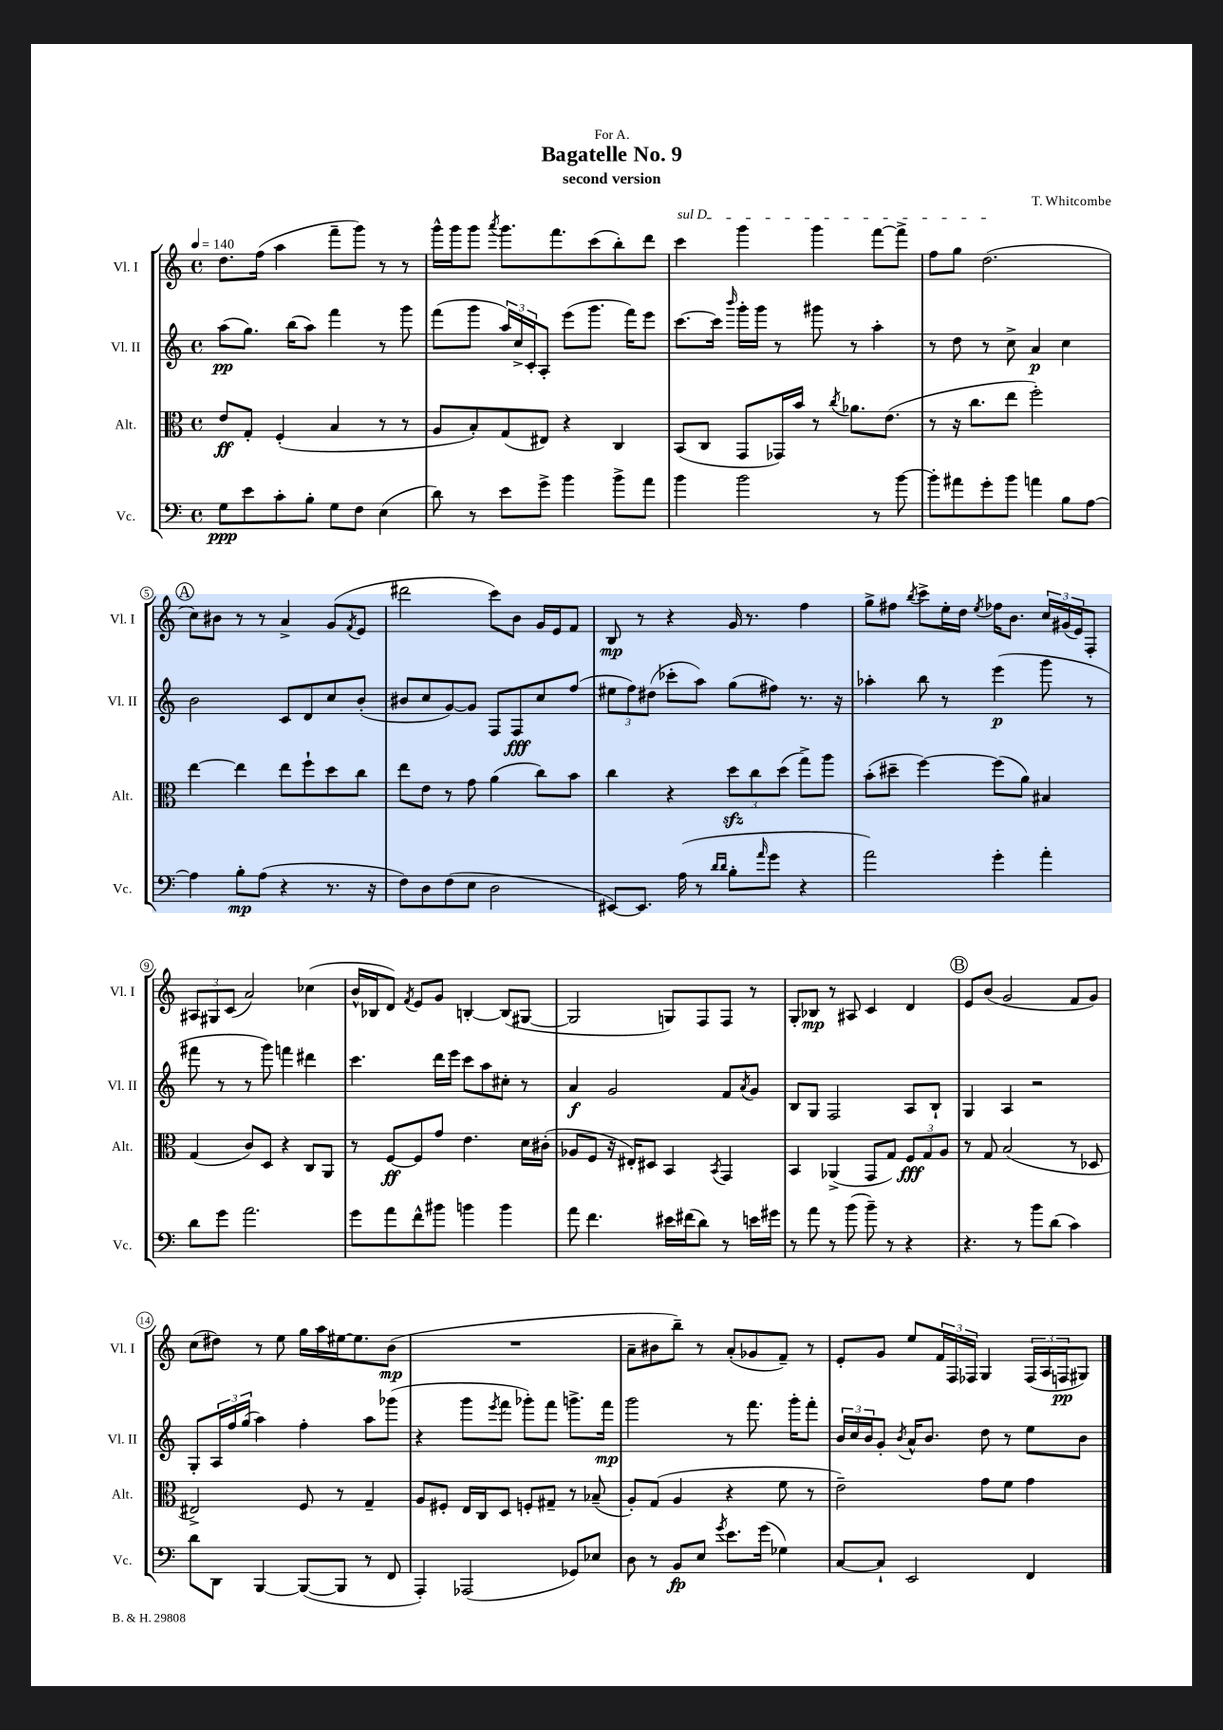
\header { title = "Bagatelle No. 9" composer = "T. Whitcombe" subtitle = "second version" dedication = "For A." }
<<
\new StaffGroup <<
\new Staff = "s0" \with { instrumentName = "Vl. I" shortInstrumentName = "Vl. I" } {
    \clef treble \key c \major \defaultTimeSignature \time 4/4 \tempo 4 = 140
    d''8. f''16( a''4 f'''8-- g'''8) r8 r8 |
    g'''16-^ g'''16 g'''8 \acciaccatura { a'''8 } g'''8. f'''8. c'''8( b''8-.) d'''8 |
    \once \override TextSpanner.bound-details.left.text = \markup { \italic "sul D" } c'''4\startTextSpan g'''4 g'''4 f'''8~ f'''8-> |
    f''8 g''8 d''2.\stopTextSpan( |
    \mark \markup { \circle "A" } c''8) bis'8 r8 r8 a'4-> g'8( \acciaccatura { f'8 } e'8 |
    dis'''2 c'''8) b'8 g'16 e'16 f'8 |
    b8\mp r8 r4 g'16 r8. f''4 |
    g''8-> fis''8 \acciaccatura { b''8 } c'''8-> e''16-. d''16 \acciaccatura { e''8 } fes''16 b'8. \tuplet 3/2 { c''16 gis'16( e'16) } f8-. |
    \tuplet 3/2 { ais8 gis8 c'8( } a'2) ces''4( |
    b'16-^ bes16 d'8) \acciaccatura { f'8 } e'8 g'8 b4~-. b8( gis8~ |
    gis2 g8) f8 f8 r8 |
    g8-. bes8\mp r8 ais8 c'4 d'4 |
    \mark \markup { \circle "B" } e'8 b'8( g'2 f'8 g'8) |
    c''8( dis''8) r8 e''8 g''16 a''16 eis''16~ eis''8. b'8\mp( |
    R1 |
    a'8-- bis'8 b''8--) r8 a'8-.( ges'8 f'8--) r8 |
    e'8-. g'8 e''8 \tuplet 3/2 { f'16 f16 fes16 } g4 \tuplet 3/2 { fes16( a16 f16\pp } gis8) \bar "|." |
}
\new Staff = "s1" \with { instrumentName = "Vl. II" shortInstrumentName = "Vl. II" } {
    \clef treble \key c \major \defaultTimeSignature \time 4/4
    a''8\pp( g''8.) b''16( a''8) f'''4 r8 g'''8 |
    f'''8( g'''8 \tuplet 3/2 { a''16) c''16-> c'16-. } a8-. e'''8( g'''8. f'''16) e'''8 |
    c'''8.~ c'''16 \grace { b'''16 } g'''16-. g'''16 r8 gis'''8 r8 a''4-. |
    r8 d''8 r8 c''8-> a'4\p c''4 |
    \mark \markup { \circle "A" } b'2 c'8 d'8 c''8 b'8-.( |
    bis'8 c''8 g'8~) g'8 f8 f8\fff c''8 f''8( |
    \tuplet 3/2 { eis''8 f''8) dis''8( } ces'''8-. a''8) g''8( fis''8) r8. r16 |
    aes''4-. b''8 r8 e'''4\p( g'''8 r8 |
    fis'''8 r8 r8 g'''8) f'''4 dis'''4 |
    c'''4. d'''16 e'''16 c'''8 a''8 cis''8-. r8 |
    a'4\f g'2 f'8 \acciaccatura { a'8 } g'8 |
    b8 g8 f2 a8 b8-! |
    \mark \markup { \circle "B" } g4 a4 r2 |
    g8-. \tuplet 3/2 { a16 f''16 g''16( } a''4) f''4-. a''8 ges'''8( |
    r4 g'''8 \acciaccatura { e'''8 } f'''8 ges'''8-.) f'''8 g'''8.-> f'''16\mp |
    g'''2 r8 f'''8. g'''16-. f'''8-. |
    \tuplet 3/2 { b'16 c''16 b'16 } g'8-. \acciaccatura { b'8 } a'16-^ b'8. d''8 r8 e''8 b'8 \bar "|." |
}
\new Staff = "s2" \with { instrumentName = "Alt." shortInstrumentName = "Alt." } {
    \clef alto \key c \major \defaultTimeSignature \time 4/4
    e'8\ff g8-. f4-.( b4 r8 r8 |
    a8 b8-.) g8( eis8) r4 c4 |
    b,8( c8 g,8 ges,16) b'16 r8 \acciaccatura { c''8 } aes'8. e'8.( |
    r8 r16 c''8. e''8 f''2-.) |
    \mark \markup { \circle "A" } e''4~ e''4 e''8 f''8-! d''8 c''8 |
    e''8 e'8 r8 g'8 a'4( c''8) b'8 |
    c''4 r4 \tuplet 3/2 { d''8\sfz c''8 d''8( } g''8->) a''8 |
    b'8-.( dis''8-- f''4~) f''8( a'8) bis4 |
    g4( c'8) d8 r4 c8 a,8 |
    r8 f8~\ff f8 g'8 e'4. d'16 cis'16-.( |
    aes8 f8 r16 eis16-.) dis8 b,4 \acciaccatura { b,8 } g,4 |
    b,4 aes,4->( g,8 g8) \tuplet 3/2 { f8\fff g8 a8 } |
    \mark \markup { \circle "B" } r8 g8 b2( r8 des8 |
    eis2->) f8 r8 g4-- |
    a8 fis8-. e16 c16 d8 f8-. gis8-- r8 bes8--( |
    a8-.) g8( a4 r4 f'8 r8 |
    e'2--) g'8 f'8 g'4 \bar "|." |
}
\new Staff = "s3" \with { instrumentName = "Vc." shortInstrumentName = "Vc." } {
    \clef bass \key c \major \defaultTimeSignature \time 4/4
    g8\ppp e'8 c'8-. b8-. g8 f8 e4( |
    d'8) r8 e'8 g'8-> b'4 b'8-> a'8 |
    b'4 b'2 r8 b'8~ |
    b'8-. ais'8 g'8-. b'8 a'4 b8 a8~ |
    \mark \markup { \circle "A" } a4 b8-.\mp a8( r4 r8. r16 |
    f8) d8 f8( e8 d2 |
    eis,8~) eis,8. a16( r8 \grace { d'16 d'16 } b8-. \grace { a'16 } g'8 r4 |
    a'2) g'4-. a'4-. |
    d'8 g'8 a'2. |
    g'8 a'8 f'8-^ bis'8 b'4 b'4 |
    a'8 f'4. eis'16 fis'16( d'8) r8 e'16 gis'16 |
    r8 a'8 r8 b'8( b'8--) r8 r4 |
    \mark \markup { \circle "B" } r4. r8 b'8 d'8( c'4) |
    d'8 d,8 b,,4~ b,,8~( b,,8 r8 f,8 |
    a,,4-.) aes,,2( ges,8) ees8 |
    d8 r8 b,8\fp e8 \acciaccatura { g'8 } e'8. g'16( ges4) |
    c8~ c8-! e,2 f,4 \bar "|." |
}
>>
>>
\layout { \context { \Score \override BarNumber.stencil = #(make-stencil-circler 0.1 0.3 ly:text-interface::print) } }
